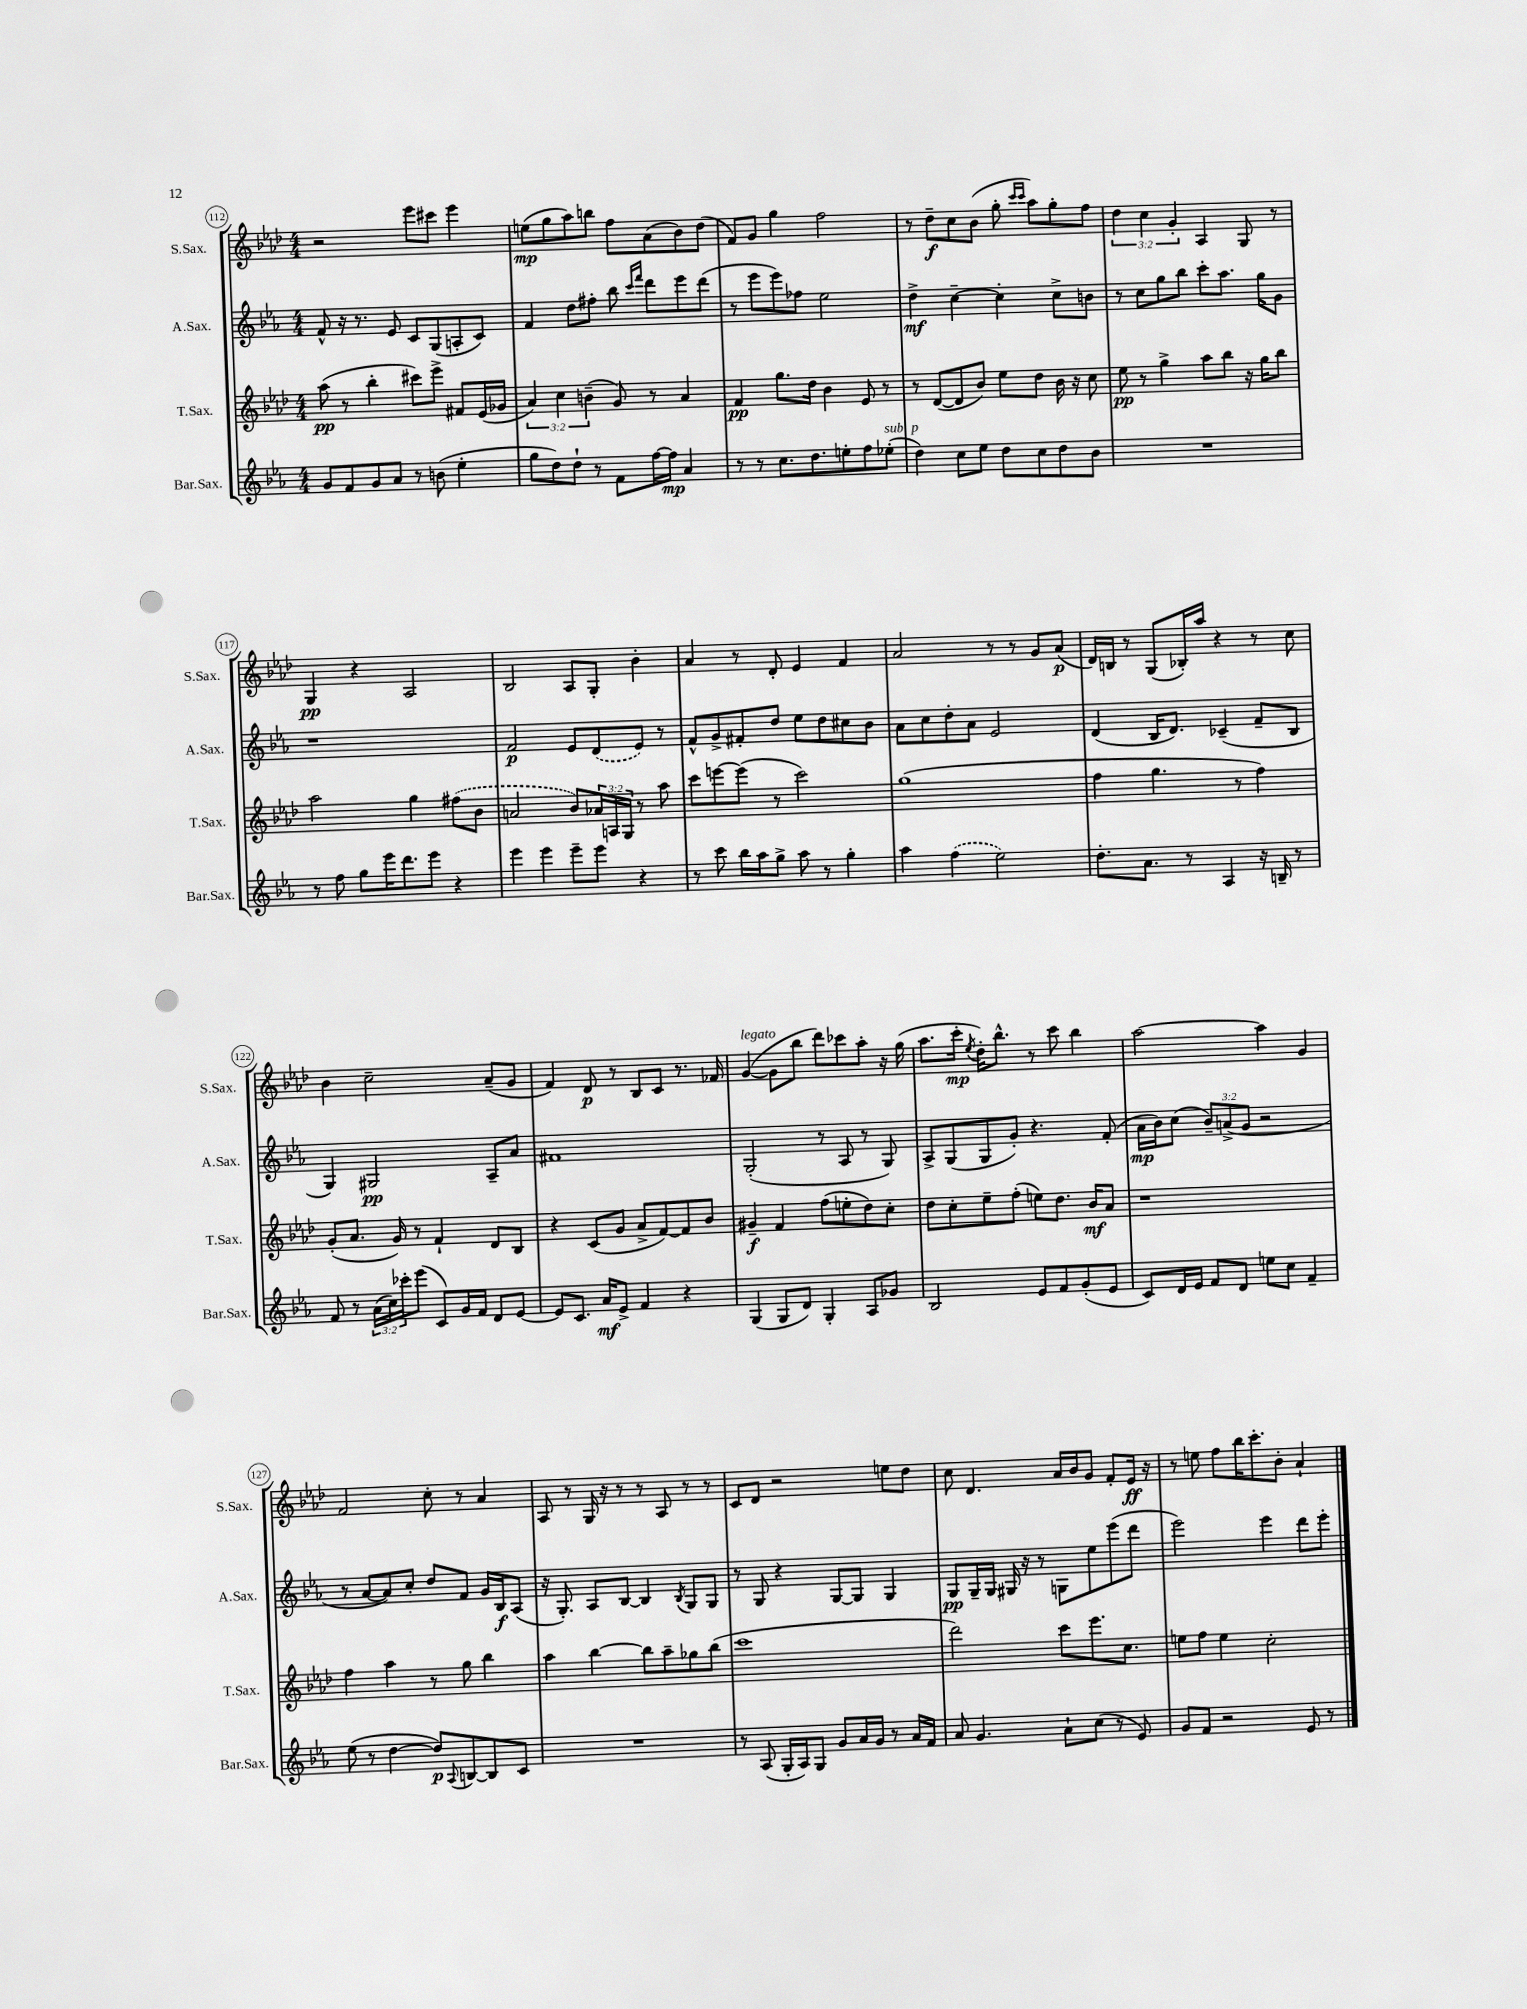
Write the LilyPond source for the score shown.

<<
\new StaffGroup <<
\new Staff = "s0" \with { instrumentName = "S.Sax." shortInstrumentName = "S.Sax." } {
    \clef treble \key aes \major \numericTimeSignature \time 4/4 \override Staff.TupletNumber.text = #tuplet-number::calc-fraction-text
    r2 ees'''8 cis'''8 ees'''4 |
    e''8\mp( g''8 aes''8) b''8 f''8 aes'8( bes'8) des''8( |
    f'8) g'8 g''4 f''2 |
    r8 des''8--\f c''8 bes'8( g''8-. \grace { c'''16 c'''16 } aes''8) g''8-. f''8 |
    \tuplet 3/2 { des''4 c''4 g'4-. } aes4 g8 r8 |
    g4\pp r4 aes2 |
    bes2 aes8 g8-. bes'4-. |
    aes'4 r8 des'8-. ees'4 f'4 |
    aes'2 r8 r8 g'8 aes'8\p( |
    des'16) b16 r8 g8( bes16-.) aes''16 r4 r8 c''8 |
    bes'4 c''2-- aes'8--( g'8 |
    f'4) des'8\p r8 bes8 c'8 r8. fes'16 |
    g'4~^\markup { \italic "legato" }( g'8 bes''8 des'''8) ces'''8 aes''8-. r16 g''16( |
    aes''8. c'''16-.\mp \acciaccatura { ees''8 } des''16-.) bes''8.-^ r8 c'''8 bes''4 |
    aes''2~ aes''4 g'4 |
    f'2 c''8-. r8 aes'4 |
    aes8 r8 g16 r16 r8 r8 aes8 r8 r8 |
    c'8 des'8 r2 e''8 des''8 |
    c''8 des'4. aes'16 bes'16 g'8 f'8-. ees'16\ff r16 |
    r8 e''8 f''8 bes''16 c'''8.-. bes'8-. aes'4-! \bar "|." |
}
\new Staff = "s1" \with { instrumentName = "A.Sax." shortInstrumentName = "A.Sax." } {
    \clef treble \key ees \major \numericTimeSignature \time 4/4 \override Staff.TupletNumber.text = #tuplet-number::calc-fraction-text
    f'8-^ r16 r8. ees'8 c'8 g8( a8-. c'8) |
    f'4 d''8 fis''8-. bes''8 \grace { c'''16 f'''16 } d'''8 ees'''8 d'''8( |
    r8 ees'''8 ees'''8) fes''8 ees''2 |
    d''4->\mf c''4~-- c''4-. c''8-> b'8 |
    r8 c''8 g''8 bes''8 c'''8-. aes''8. g''16 g'8 |
    r1 |
    f'2\p ees'8 \once \slurDashed d'8( ees'8) r8 |
    f'8-^ g'8-> fis'8-. d''8 ees''8 d''8 cis''8 bes'8 |
    aes'8 c''8 d''8-. aes'8 ees'2 |
    d'4( bes16 d'8.) ces'4--( f'8-- bes8 |
    g4) gis2\pp aes8-- aes'8 |
    fis'1 |
    g2-.( r8 aes8 r8 g8) |
    aes8-> g8( g8 g'8-.) r4. f'8-.( |
    aes'16\mp bes'16) c''8( \tuplet 3/2 { bes'8--) a'8->( g'8 } r2 |
    r8 aes'8~ aes'8) c''8-. d''8 f'8 g'16 bes16\f aes8( |
    r16 g8.-.) aes8 bes8~ bes4 \acciaccatura { bes8 } g8 g8 |
    r8 g8 r4 g8~ g8 g4 |
    g8\pp g16-- g16 gis16 r16 r8 g8 ees''8 ees'''8( d'''8 |
    ees'''2) ees'''4 d'''8 ees'''8-. \bar "|." |
}
\new Staff = "s2" \with { instrumentName = "T.Sax." shortInstrumentName = "T.Sax." } {
    \clef treble \key aes \major \numericTimeSignature \time 4/4 \override Staff.TupletNumber.text = #tuplet-number::calc-fraction-text
    aes''8\pp( r8 bes''4-. cis'''8) ees'''8-> fis'8 ees'16( ges'16 |
    \tuplet 3/2 { aes'4) c''4 b'4--( } g'8) r8 aes'4 |
    f'4\pp g''8. des''16 bes'4 ees'8 r8 |
    r8 des'8~( des'8 bes'8) ees''8 des''8 bes'16 r16 c''8 |
    ees''8\pp r8 g''4-> aes''8 bes''8 r16 g''16 bes''8 |
    aes''2 g''4 \once \slurDashed fis''8( bes'8 |
    a'2 bes'8) \tuplet 3/2 { aes'16 a16 g16 } r8 aes''8 |
    c'''8 e'''8~ e'''8( r8 c'''2) |
    g''1( |
    f''4 g''4. r8 f''4) |
    g'8-.( aes'8. g'16) r8 f'4-! des'8 bes8 |
    r4 c'8( g'8 aes'8-> f'8~) f'8 bes'8 |
    gis'4--\f f'4 f''8( e''8-. des''8) c''8-. |
    des''8 c''8-. ees''8-- f''8-.( e''8) des''8. bes'16\mf aes'8 |
    r1 |
    f''4 aes''4 r8 g''8 bes''4 |
    aes''4 bes''4~ bes''8 aes''8-- ges''8 bes''8( |
    c'''1 |
    des'''2) c'''8 ees'''8. c''8. |
    e''8 f''8 e''4 c''2-. \bar "|." |
}
\new Staff = "s3" \with { instrumentName = "Bar.Sax." shortInstrumentName = "Bar.Sax." } {
    \clef treble \key ees \major \numericTimeSignature \time 4/4 \override Staff.TupletNumber.text = #tuplet-number::calc-fraction-text
    g'8 f'8 g'8 aes'8 r8 b'8( ees''4-. |
    g''8 d''8) d''8-! r8 f'8 f''16~ f''16\mp aes'4 |
    r8 r8 c''8. d''8. e''8-. f''8 ees''8-.^\markup { \italic "sub. p" }( |
    d''4) c''8 ees''8 d''8 c''8 d''8 bes'8 |
    R1 |
    r8 f''8 g''8 ees'''16 d'''8. ees'''8 r4 |
    ees'''4 ees'''4 ees'''8-- ees'''8 r4 |
    r8 c'''8 bes''16 aes''16 g''8-> aes''8 r8 g''4-. |
    aes''4 \once \slurDashed f''4( ees''2) |
    d''8.-. aes'8. r8 aes4 r16 b16-- r8 |
    f'8 r8 \tuplet 3/2 { aes'16( c''16) ces'''16-. } ees'''8( c'8) g'16 f'16 d'8 ees'8~ |
    ees'8 c'8. aes'16\mf ees'8-> f'4 r4 |
    g4( g8 d'8) g4-. aes8 ges'8 |
    bes2 ees'8 f'8 g'8-.( ees'8 |
    c'8) d'16 ees'16 f'8 d'8 e''8 c''8 f'4-- |
    ees''8( r8 d''4~ d''8\p) \appoggiatura { aes8 } b8~ b8 c'8 |
    R1 |
    r8 aes8( g16-. aes16) g8 g'8 aes'16 g'16 r8 aes'16 f'16 |
    aes'8 g'4. aes'8-! c''8( r8 ees'8) |
    g'8 f'8 r2 ees'8 r8 \bar "|." |
}
>>
>>
\layout { \context { \Score currentBarNumber = #112 \override BarNumber.stencil = #(make-stencil-circler 0.1 0.3 ly:text-interface::print) } }
